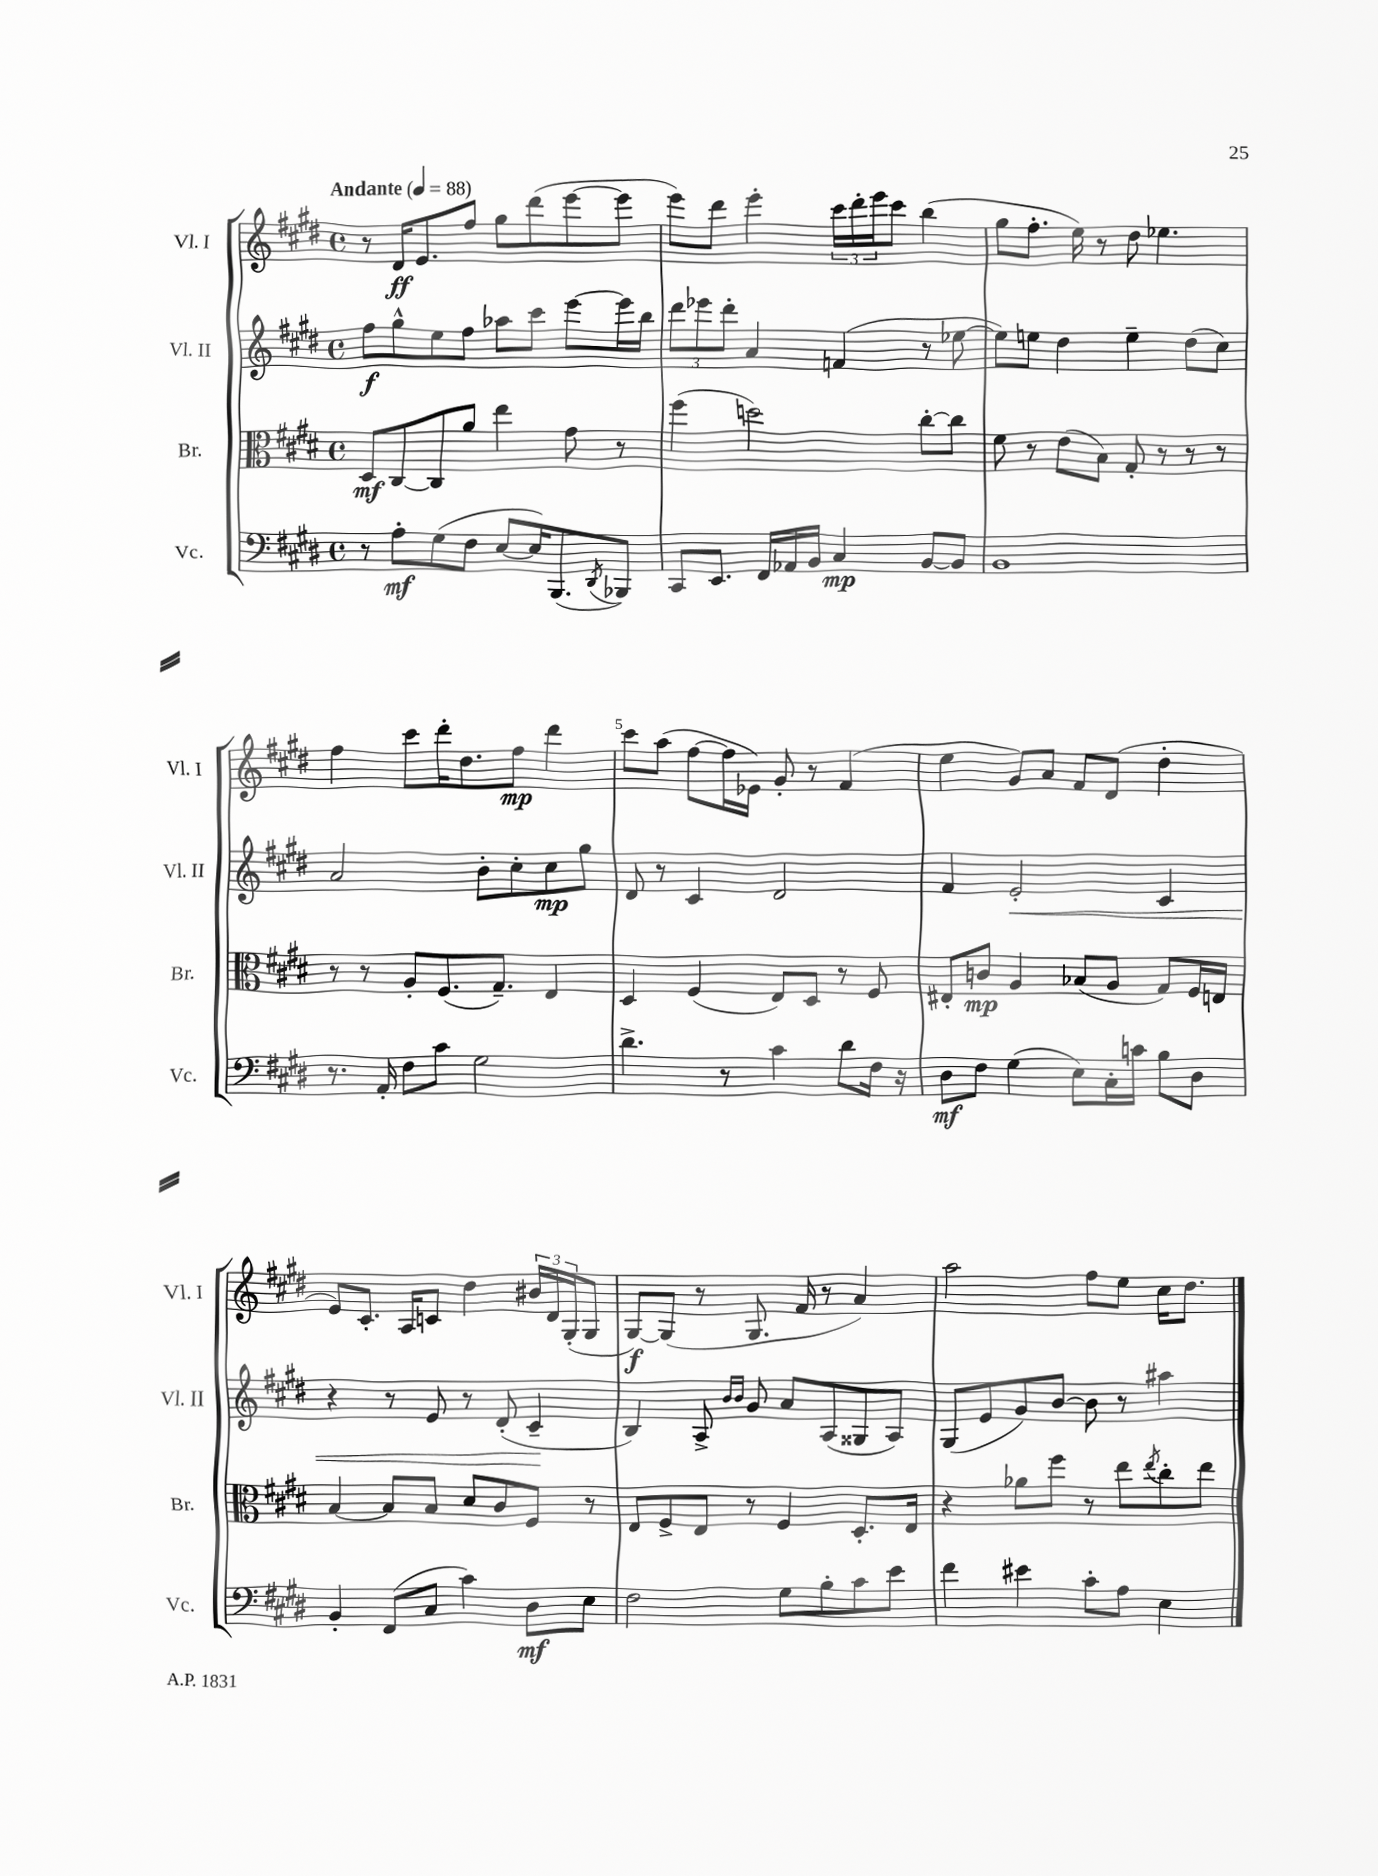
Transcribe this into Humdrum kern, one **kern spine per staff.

**kern	**kern	**kern	**kern
*staff4	*staff3	*staff2	*staff1
*clefF4	*clefC3	*clefG2	*clefG2
*k[f#c#g#d#]	*k[f#c#g#d#]	*k[f#c#g#d#]	*k[f#c#g#d#]
*M4/4	*M4/4	*M4/4	*M4/4
*met(c)	*met(c)	*met(c)	*met(c)
*MM88	*MM88	*MM88	*MM88
8r	8D#	8ff#	8r
8A'	[8C#	8gg#^^	16d#
.	.	.	8.e
(8G#	8C#]	8ee	.
8F#	8a	8ff#	8ff#
[8E	4ee	8aa-	8gg#
16E])	.	8ccc#	(8ddd#
(8.BBB	.	.	.
.	8g#	[8eee	[8eee
8qDD#	.	.	.
8BBB-)	8r	16eee]	8eee]
.	.	16bb	.
=	=	=	=
8CC#	(4ff#	12ddd#	8eee)
.	.	12eee-	.
8.EE	.	.	8ddd#
.	.	12ddd#'	.
.	2dd)	4a	4eee'
16FF#	.	.	.
16AA-	.	.	.
16BB	.	.	.
4C#	.	(4f	24ccc#
.	.	.	24ddd#'
.	.	.	24eee
.	.	.	8ccc#
[8BB	[8cc#'	8r	(4bb
8BB]	8cc#]	[8ee-	.
=	=	=	=
1BB	8f#	8ee-])	8gg#
.	8r	8ee	8.ff#'
.	(8e	4dd#	.
.	.	.	16ee)
.	8B)	.	8r
.	8G#'	4ee~	8dd#
.	8r	.	4.ee-
.	8r	(8dd#	.
.	8r	8cc#)	.
=	=	=	=
8.r	8r	2a	4ff#
.	8r	.	.
16AA'	.	.	.
8F#	8A'	.	8ccc#
8c#	(8.F#	.	16ddd#'
.	.	.	8.dd#
2G#	.	8b'	.
.	8.G#~)	.	.
.	.	8cc#'	8ff#
.	4E	8cc#	4ddd#
.	.	8gg#	.
=	=	=	=
4.d#^	4D#	8d#	8ccc#
.	.	8r	(8aa
.	(4F#	4c#	[8ff#
8r	.	.	16ff#]
.	.	.	16e-)
4c#	8E)	2d#	8g#'
.	8D#	.	8r
8d#	8r	.	(4f#
16F#	8F#	.	.
16r	.	.	.
=	=	=	=
8D#	8E#'	4f#	4ee
8F#	8c	.	.
(4G#	4A	2e'	8g#)
.	.	.	8a
8E)	(8B-	.	8f#
16C#'	8A	.	(8d#
16c	.	.	.
8B	8G#)	4c#	4dd#'
8D#	16F#	.	.
.	16E	.	.
=	=	=	=
4BB'	[4B	4r	8e)
.	.	.	8.c#'
(8FF#	8B]	8r	.
.	.	.	16A
8C#	8B	8e	8c
4c#)	8d#	8r	4dd#
.	8c#	(8d#'	.
8D#	8F#	4c#~	24b#
.	.	.	24d#
.	.	.	(24G#'
8E	8r	.	8G#
=	=	=	=
2F#	8E	4B)	[8G#)
.	8F#^	.	(8G#]
.	8E	8A^	8r
.	.	16qqb	.
.	.	16qqb	.
.	8r	8g#	8.G#
8G#	4F#	8a	.
.	.	.	16f#
8B'	.	(8A	8r
8c#	8.D#'	8G##	4a)
8e	.	8A)	.
.	16E	.	.
=	=	=	=
4f#	4r	(8G#	2aa
.	.	8e	.
4e#	8a-	8g#)	.
.	8ff#	[8b	.
8c#'	8r	8b]	8ff#
8A	8ee	8r	8ee
.	8qee	.	.
4E	8cc#'	4aa#	16cc#
.	.	.	8.dd#
.	8ee	.	.
==	==	==	==
*-	*-	*-	*-
